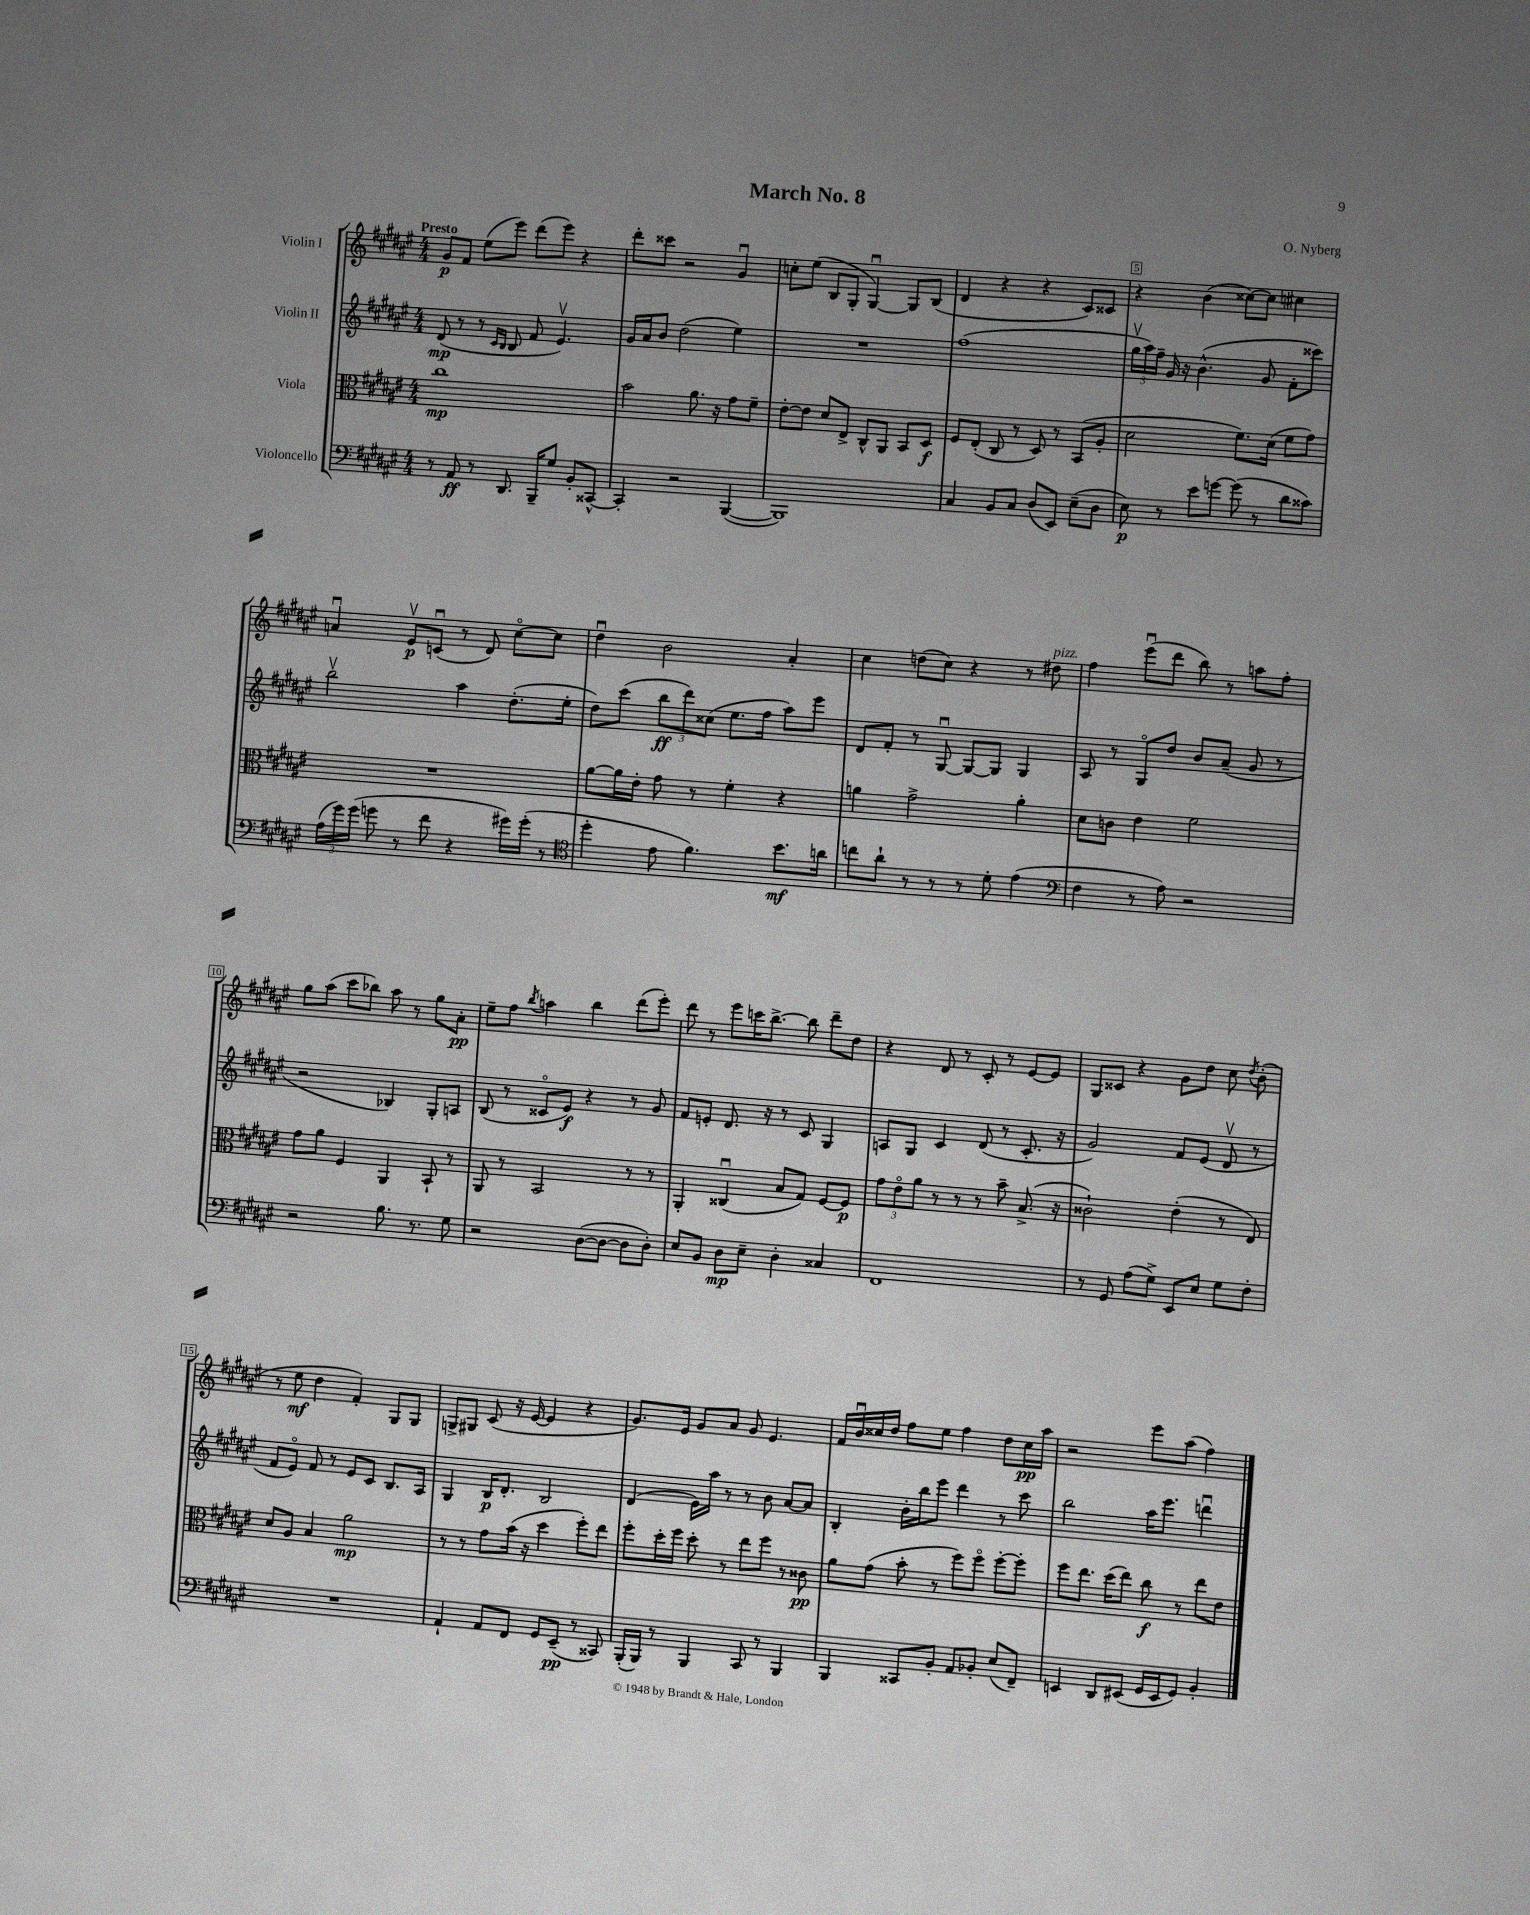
\header { title = "March No. 8" composer = "O. Nyberg" }
<<
\new StaffGroup <<
\new Staff = "s0" \with { instrumentName = "Violin I" } {
    \clef treble \key fis \major \numericTimeSignature \time 4/4 \tempo "Presto"
    \autoBeamOff gis'8[\p fis'8] eis''8[( eis'''8]) dis'''8[( eis'''8]) r4 |
    dis'''8[-. cisis'''8] r2 gis'4\downbow |
    c''8[-. eis''8]( b8[ gis8]-. gis4~\downbow) gis8[ b8]( |
    dis'4 r4 r4 cis'8[) cisis'8] |
    r4 b'4( cisis''8[~) cisis''8] cis''4 |
    a'4\downbow eis'8[\upbow\p c'8]\downbow( r8 dis'8) cis''8[~\flageolet cis''8] |
    dis''4\downbow b'2 ais'4-. |
    cis''4 d''8[( cis''8]) r4 r8 dis''8^\markup { \italic "pizz." } |
    fis''4 eis'''8[\downbow( dis'''8] b''8) r8 a''8[ fis''8]-. |
    gis''8[ ais''8]( cis'''8[ bes''8]) ais''8 r8 gis''8[ ais'8]-.\pp |
    eis''8[-- fis''8] \acciaccatura { b''8 } a''4 b''4 dis'''8[( eis'''8]-.) |
    dis'''8 r8 eis'''8[ c'''16 b''8.]~-> b''8 dis'''8[-- dis''8] |
    r4 dis'8 r8 cis'8-. r8 eis'8[~ eis'8] |
    gis8[ cisis'8] r4 gis'8[ dis''8] cis''8 \acciaccatura { dis''8 } b'8-.( |
    r8 eis''8\mf dis''4 fis'4-.) gis8[ gis8] |
    g8[-> gis8] cis'8( r16 eis'16~ eis'4 r4 |
    gis'8.[) eis'16] gis'8[ ais'8] gis'8 eis'4. |
    fis'16[ b'16\downbow cisis''16 dis''16] fis''8[ eis''8] fis''4 dis''8[ cisis''16\pp ais''16] |
    r2 eis'''8[ ais''8]( fis''4) \bar "|." |
}
\new Staff = "s1" \with { instrumentName = "Violin II" } {
    \clef treble \key fis \major \numericTimeSignature \time 4/4
    \autoBeamOff dis'8\mp( r8 r8 \grace { cis'16[ b16] } b8 fis'8 eis'4.\upbow) |
    gis'16[ ais'16 b'8] dis''2( eis''4) |
    R1 |
    fis''1( |
    \tuplet 3/2 { gis''16[\upbow ais''16) fis''16]-- } gis'16 r16 b'4.-^( gis'8 fis'8[-. cisis'''8]) |
    b''2\upbow ais''4 dis''8.[-.( eis''16]-. |
    dis''8[) cis'''8]( \tuplet 3/2 { b''8[\ff dis'''8) cisis''8]( } eis''8.[ fis''16] ais''8[) eis'''8] |
    dis'8[ fis'8]-. r8 gis8~\downbow gis8[~ gis8] gis4 |
    ais8 r8 gis8[\flageolet dis''8] b'8[ ais'8]--( gis'8 r8 |
    r2 bes4) gis8[-. a8] |
    b8( r8 cisis'8[\flageolet eis'8]\f) r4 r8 gis'8 |
    fis'8[ e'8]-. dis'8. r16 r8 cis'8 gis4 |
    a8[ gis8] cis'4 dis'8( r8 cis'8.-. r16 |
    gis'2) fis'8[ eis'8]( dis'8\upbow r8 |
    fis'8[ eis'8]\flageolet) fis'8 r8 eis'8[ cis'8] b8.[ ais16] |
    gis4 b16[\p dis'8.]-. b2 |
    dis'4( eis'16[) ais''16] r8 r8 b'8 ais'8[~ ais'8] |
    b4-. b'16[-. b''16 eis'''8] dis'''4 r8 cis'''8 |
    b''2 ais''16[ eis'''8.] d'''4\downbow \bar "|." |
}
\new Staff = "s2" \with { instrumentName = "Viola" } {
    \clef alto \key fis \major \numericTimeSignature \time 4/4
    \autoBeamOff cis''1\mp |
    b'2 ais'8. r16 gis'8[ fis'8]-- |
    eis'8[~-. eis'8] dis'8[ eis8]-> cis8[-^ ais,8] b,8[ dis8]\f |
    fis8[ eis8]-.( cis8 r8 dis8) r8 b,8[( ais8]-. |
    dis'2 fis'8.[) dis'16]( fis'8[ gis'8]) |
    R1 |
    ais'8[~ ais'16 eis'16]-. gis'8 r8 fis'4-. r4 |
    a'4 gis'2-> a'4-. |
    dis'8[ c'8] eis'4 fis'2 |
    gis'8[ ais'8] fis4 ais,4 b,8-! r8 |
    ais,8 r8 b,2 r8 r8 |
    ais,4-. cisis4\downbow( b8[ gis8]) fis8[~ fis8]\p |
    \tuplet 3/2 { gis'8[ eis'8\flageolet ais'8] } r8 r8 r8 b'8-- b8.->( r16 |
    cisis'2-!) eis'4-.( r8 eis8) |
    dis'8[ ais8] b4 ais'2\mp |
    r8 r8 gis'8[ b'16]( r16 dis''4 fis''8[-.) eis''8] |
    fis''8[-. dis''16-. fis''16] dis''8-. r8 eis''8[ fis''8] r8 cisis'8\pp |
    ais'8[ gis'8]( b'8-. r8 fis''8[) fis''8]\flageolet fis''8[~-. fis''8]-. |
    fis''8[ eis''8.] dis''16[( eis''8]) cis''8\f r8 eis''8[ eis'8] \bar "|." |
}
\new Staff = "s3" \with { instrumentName = "Violoncello" } {
    \clef bass \key fis \major \numericTimeSignature \time 4/4
    \autoBeamOff r8 ais,8\ff r8 dis,8. b,,16[-- gis8] b,8[-. cisis,8]~-^ |
    cisis,4-. r2 b,,4~( |
    b,,1) |
    cis4 b,8[ cis8] dis8[( eis,8]) eis8[--( dis8] |
    eis8\p) r8 eis'8[ g'8]~ g'8( r8 dis'8[ cisis'8]) |
    \tuplet 3/2 { ais16[( gis'16) gis'16]( } g'8 r8 fis'8 r4 gis'16[) gis'16]-.( r8 |
    \clef tenor dis''4-. eis'8 fis'4.) b'8.[\mf a'16] |
    c''8[ ais'8]-! r8 r8 r8 dis'8-. eis'4( |
    \clef bass fis4 r8 ais8) r2 |
    r2 b8. r8. gis8 |
    r2 dis8[~( dis8]~ dis8[ dis8]-.) |
    eis8[ b,8] dis8[\mp eis8]-- dis4-. cisis4 |
    fis,1 |
    r8 gis,8 ais8[( gis8]->) eis,8[ eis8] gis8[ fis8]-. |
    R1 |
    ais,4-! ais,8[ fis,8] gis,8[ eis,8]--\pp( r8 cisis,8) |
    b,,16[-.( b,,16]) r8 b,,4 cis,8 r8 b,,4 |
    b,,4 cisis,8[ b,8]-. ais,8[ bes,8]-. eis8[( fis,8]--) |
    e,4 dis,8[ eis,8]( gis,16[ eis,16 gis,8]) b,4-. \bar "|." |
}
>>
>>
\layout { \context { \Score \override BarNumber.break-visibility = ##(#f #t #t) barNumberVisibility = #(every-nth-bar-number-visible 5) \override BarNumber.stencil = #(make-stencil-boxer 0.1 0.3 ly:text-interface::print) } }
